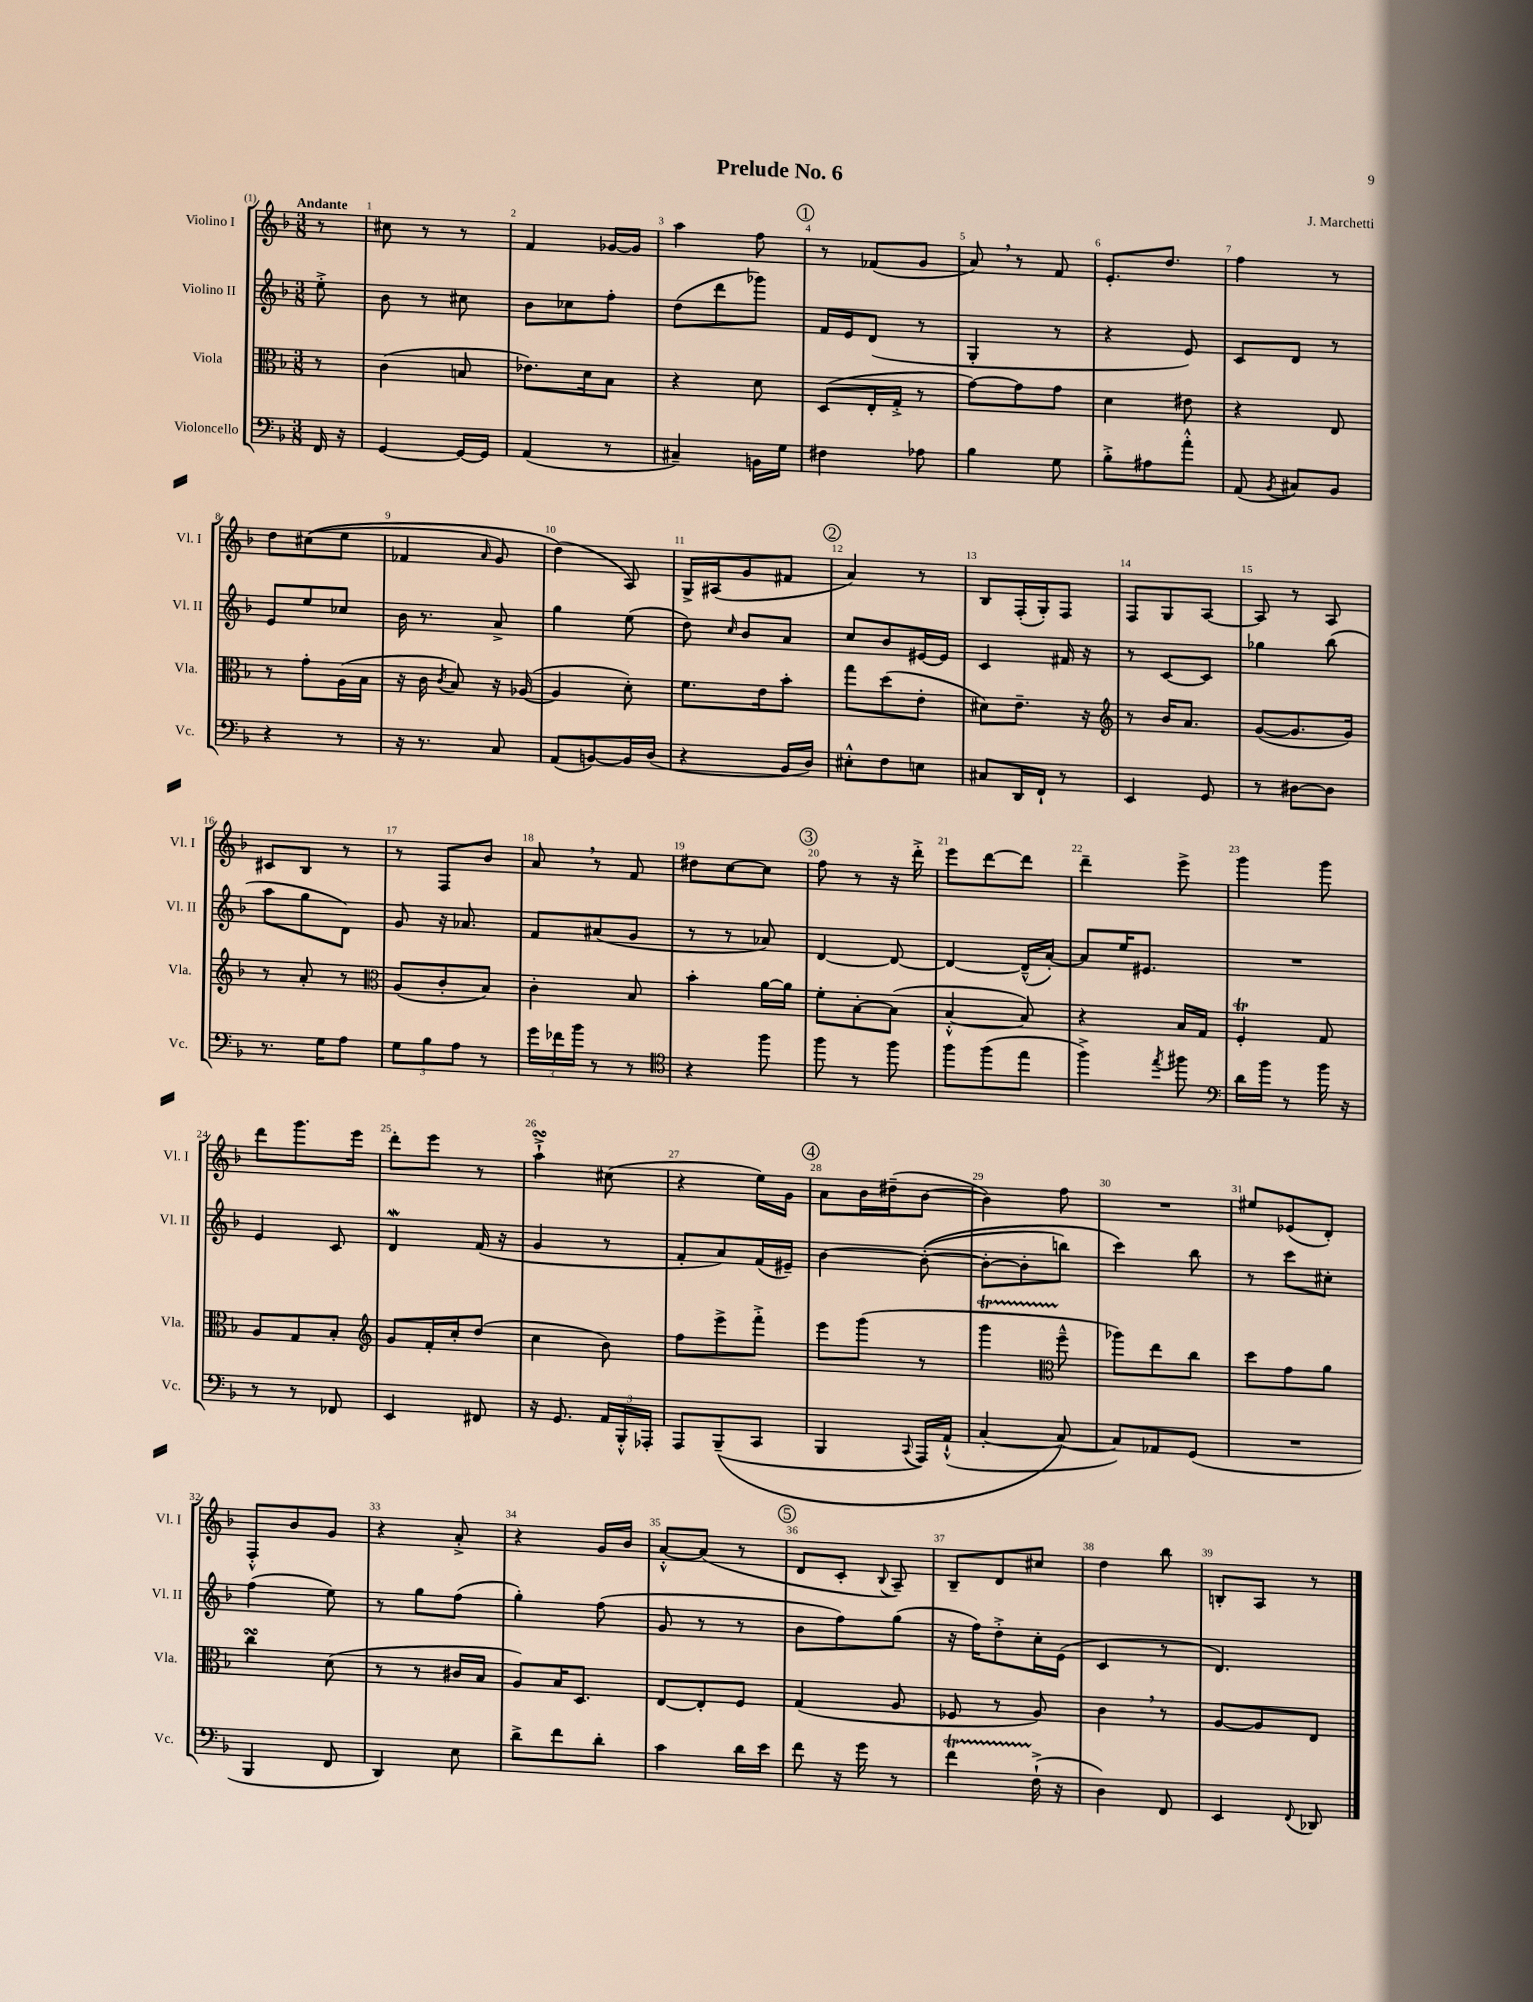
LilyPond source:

\header { title = "Prelude No. 6" composer = "J. Marchetti" }
<<
\new StaffGroup <<
\new Staff = "s0" \with { instrumentName = "Violino I" shortInstrumentName = "Vl. I" } {
    \clef treble \key f \major \numericTimeSignature \time 3/8 \partial 8 \tempo "Andante"
    \autoBeamOff r8 |
    cis''8 r8 r8 |
    f'4 ges'16[~ ges'16] |
    a''4 f''8 |
    \mark \markup { \circle "1" } r8 fes'8[( g'8] |
    a'8) \breathe r8 f'8 |
    e'8.[-. d''8.] |
    f''4 r8 |
    d''8[ cis''8(\( e''8] |
    fes'4 \grace { a'16 } g'8) |
    d''4(\) a8) |
    g16[-> ais16( g'8 fis'8] |
    \mark \markup { \circle "2" } a'4) r8 |
    bes8[ f16-.( g16-.) f8] |
    f8[ g8 a8]~ |
    a8 r8 a8 |
    cis'8[ bes8] r8 |
    r8 f8[ bes'8] |
    a'8 \breathe r8 f'8 |
    dis''8[ c''8~ c''8] |
    \mark \markup { \circle "3" } f''8 r8 r16 d'''16-.-> |
    e'''8[ d'''8~ d'''8] |
    d'''4-- e'''8-> |
    g'''4 g'''8 |
    d'''8[ g'''8. e'''16] |
    d'''8[-. e'''8] r8 |
    a''4-!->\turn cis''8( |
    r4 e''16[) g'16] |
    \mark \markup { \circle "4" } a'8[ bes'16 dis''16--( bes'8]~ |
    bes'4) f''8 |
    R4. |
    eis''8[ ees'8( d'8]-.) |
    f8[-.-^ bes'8 g'8] |
    r4 a'8-.-> |
    r4 g'16[ bes'16] |
    a'8[~-.-^ a'8]( r8 |
    \mark \markup { \circle "5" } d'8[ c'8]-. \appoggiatura { bes8 } a8--) |
    bes8[-- d'8 cis''8] |
    d''4 bes''8 |
    b8[-. a8] r8 \bar "|." |
}
\new Staff = "s1" \with { instrumentName = "Violino II" shortInstrumentName = "Vl. II" } {
    \clef treble \key f \major \numericTimeSignature \time 3/8 \partial 8
    \autoBeamOff e''8-.-> |
    bes'8 r8 cis''8 |
    bes'8[ ces''8 f''8]-. |
    d''8[( d'''8 ges'''8]) |
    \mark \markup { \circle "1" } f'16[ e'16 d'8]( r8 |
    g4-. r8 |
    r4 e'8) |
    c'8[ d'8] r8 |
    e'8[ e''8 ces''8] |
    bes'16 r8. a'8-> |
    g''4 e''8( |
    d''8) \grace { c''16 } bes'8[ a'8] |
    \mark \markup { \circle "2" } c''8[ bes'8 eis'16~ eis'16] |
    c'4 fis'16 r16 |
    r8 c'8[~ c'8] |
    ges''4 bes''8( |
    a''8[ g''8 d'8]) |
    g'8 r16 aes'8. |
    f'8[ ais'8( g'8] |
    r8 r8 aes'8) |
    \mark \markup { \circle "3" } d'4~ d'8~ |
    d'4~ d'16[---^( a'16]~-.) |
    a'8[ e''16 eis'8.] |
    R4. |
    e'4 c'8 |
    d'4\mordent f'16( r16 |
    g'4 r8 |
    f'8[-. a'8) f'16( eis'16]--) |
    \mark \markup { \circle "4" } bes'4~ bes'8~-.(\( |
    bes'8[~-. bes'8-. b''8]) |
    c'''4\) bes''8 |
    r8 c'''8[ cis''8]-. |
    f''4( e''8) |
    r8 g''8[ f''8]( |
    g''4-.) f''8( |
    g'8 r8 r8 |
    \mark \markup { \circle "5" } bes'8[ f''8) g''8]( |
    r16 f''16[) d''8-.-> c''16-. e'16]( |
    c'4 r8 |
    d'4.) \bar "|." |
}
\new Staff = "s2" \with { instrumentName = "Viola" shortInstrumentName = "Vla." } {
    \clef alto \key f \major \numericTimeSignature \time 3/8 \partial 8
    \autoBeamOff r8 |
    c'4( b8 |
    ees'8.[) d'16 bes8] |
    r4 d'8 |
    \mark \markup { \circle "1" } d8[( e16-. g16]-.-> r8 |
    g'8[~) g'8 g'8] |
    d'4 eis'8 |
    r4 e8 |
    r8 g'8[-. a16( bes16] |
    r16 c'16 \acciaccatura { c'8 } bes8) r16 aes16~( |
    aes4 d'8-.) |
    f'8.[ e'16 bes'8]-. |
    \mark \markup { \circle "2" } g''8[ d''8( e'8]-. |
    dis'8[) e'8.]-- r16 |
    \clef treble r8 bes'16[ a'8.] |
    g'8[~( g'8. g'16]) |
    r8 a'8-. r8 |
    \clef alto a8[( c'8-. bes8]) |
    c'4-. bes8 |
    bes'4-. a'16[~ a'16] |
    \mark \markup { \circle "3" } f'8[-. bes8~-. bes8]( |
    bes4~-.-^ bes8) |
    r4 bes16[ g16] |
    f4-.\trill g8 |
    a8[ g8 bes8]-. |
    \clef treble g'8[ f'16-. c''16-. d''8]( |
    c''4 bes'8) |
    f''8[ e'''8-> f'''8]-.-> |
    \mark \markup { \circle "4" } e'''8[ g'''8]( r8 |
    g'''4\startTrillSpan \clef alto f''8---^\stopTrillSpan |
    aes''8[) e''8 c''8] |
    d''8[ g'8 a'8] |
    c''4\turn d'8( |
    r8 r8 cis'16[ bes16] |
    a8[) bes16 d8.] |
    e8[~ e8-. f8] |
    \mark \markup { \circle "5" } g4( a8 |
    fes8 r8 a8) |
    c'4 \breathe r8 |
    a8[~ a8 e8] \bar "|." |
}
\new Staff = "s3" \with { instrumentName = "Violoncello" shortInstrumentName = "Vc." } {
    \clef bass \key f \major \numericTimeSignature \time 3/8 \partial 8
    \autoBeamOff f,16 r16 |
    g,4~ g,16[~ g,16] |
    a,4( r8 |
    cis4--) b,16[ g16] |
    \mark \markup { \circle "1" } fis4 aes8 |
    bes4 g8 |
    bes8[-.-> ais8 a'8]-.-^ |
    a,8( \acciaccatura { bes,8 } cis8[) bes,8] |
    r4 r8 |
    r16 r8. c8 |
    a,8[( b,8~) b,16 d16]( |
    r4 bes,16[ d16]) |
    \mark \markup { \circle "2" } eis8[-.-^ f8 e8] |
    cis8[ d,16 f,16]-! r8 |
    e,4 g,8 |
    r8 dis8[~ dis8] |
    r8. g16[ a8] |
    \tuplet 3/2 { g8[ bes8 a8] } r8 |
    \tuplet 3/2 { g'16[ fes'16 bes'16] } r8 r8 |
    \clef tenor r4 f''8 |
    \mark \markup { \circle "3" } f''8 r8 f''8 |
    f''8[ f''8( e''8] |
    f''4->) \acciaccatura { e''8 } fis''8 |
    \clef bass d'16[ bes'16] r8 bes'16 r16 |
    r8 r8 fes,8 |
    e,4 fis,8 |
    r16 g,8. \tuplet 3/2 { a,16[ bes,,16-.-^ aes,,16]-. } |
    a,,8[ bes,,8--(\( c,8] |
    \mark \markup { \circle "4" } bes,,4 \appoggiatura { c,8 } a,,16[) a,16]-!-^( |
    c4~-. c8~\) |
    c8[) aes,8 g,8]( |
    R4. |
    bes,,4 f,8 |
    d,4) e8 |
    d'8[-> f'8 d'8]-. |
    c'4 d'16[ e'16] |
    \mark \markup { \circle "5" } f'8 r16 g'16 r8 |
    f'4\startTrillSpan f16-!->\stopTrillSpan( r16 |
    d4) f,8 |
    e,4 \appoggiatura { f,8 } des,8 \bar "|." |
}
>>
>>
\layout { \context { \Score \override BarNumber.break-visibility = ##(#f #t #t) barNumberVisibility = #all-bar-numbers-visible } }
